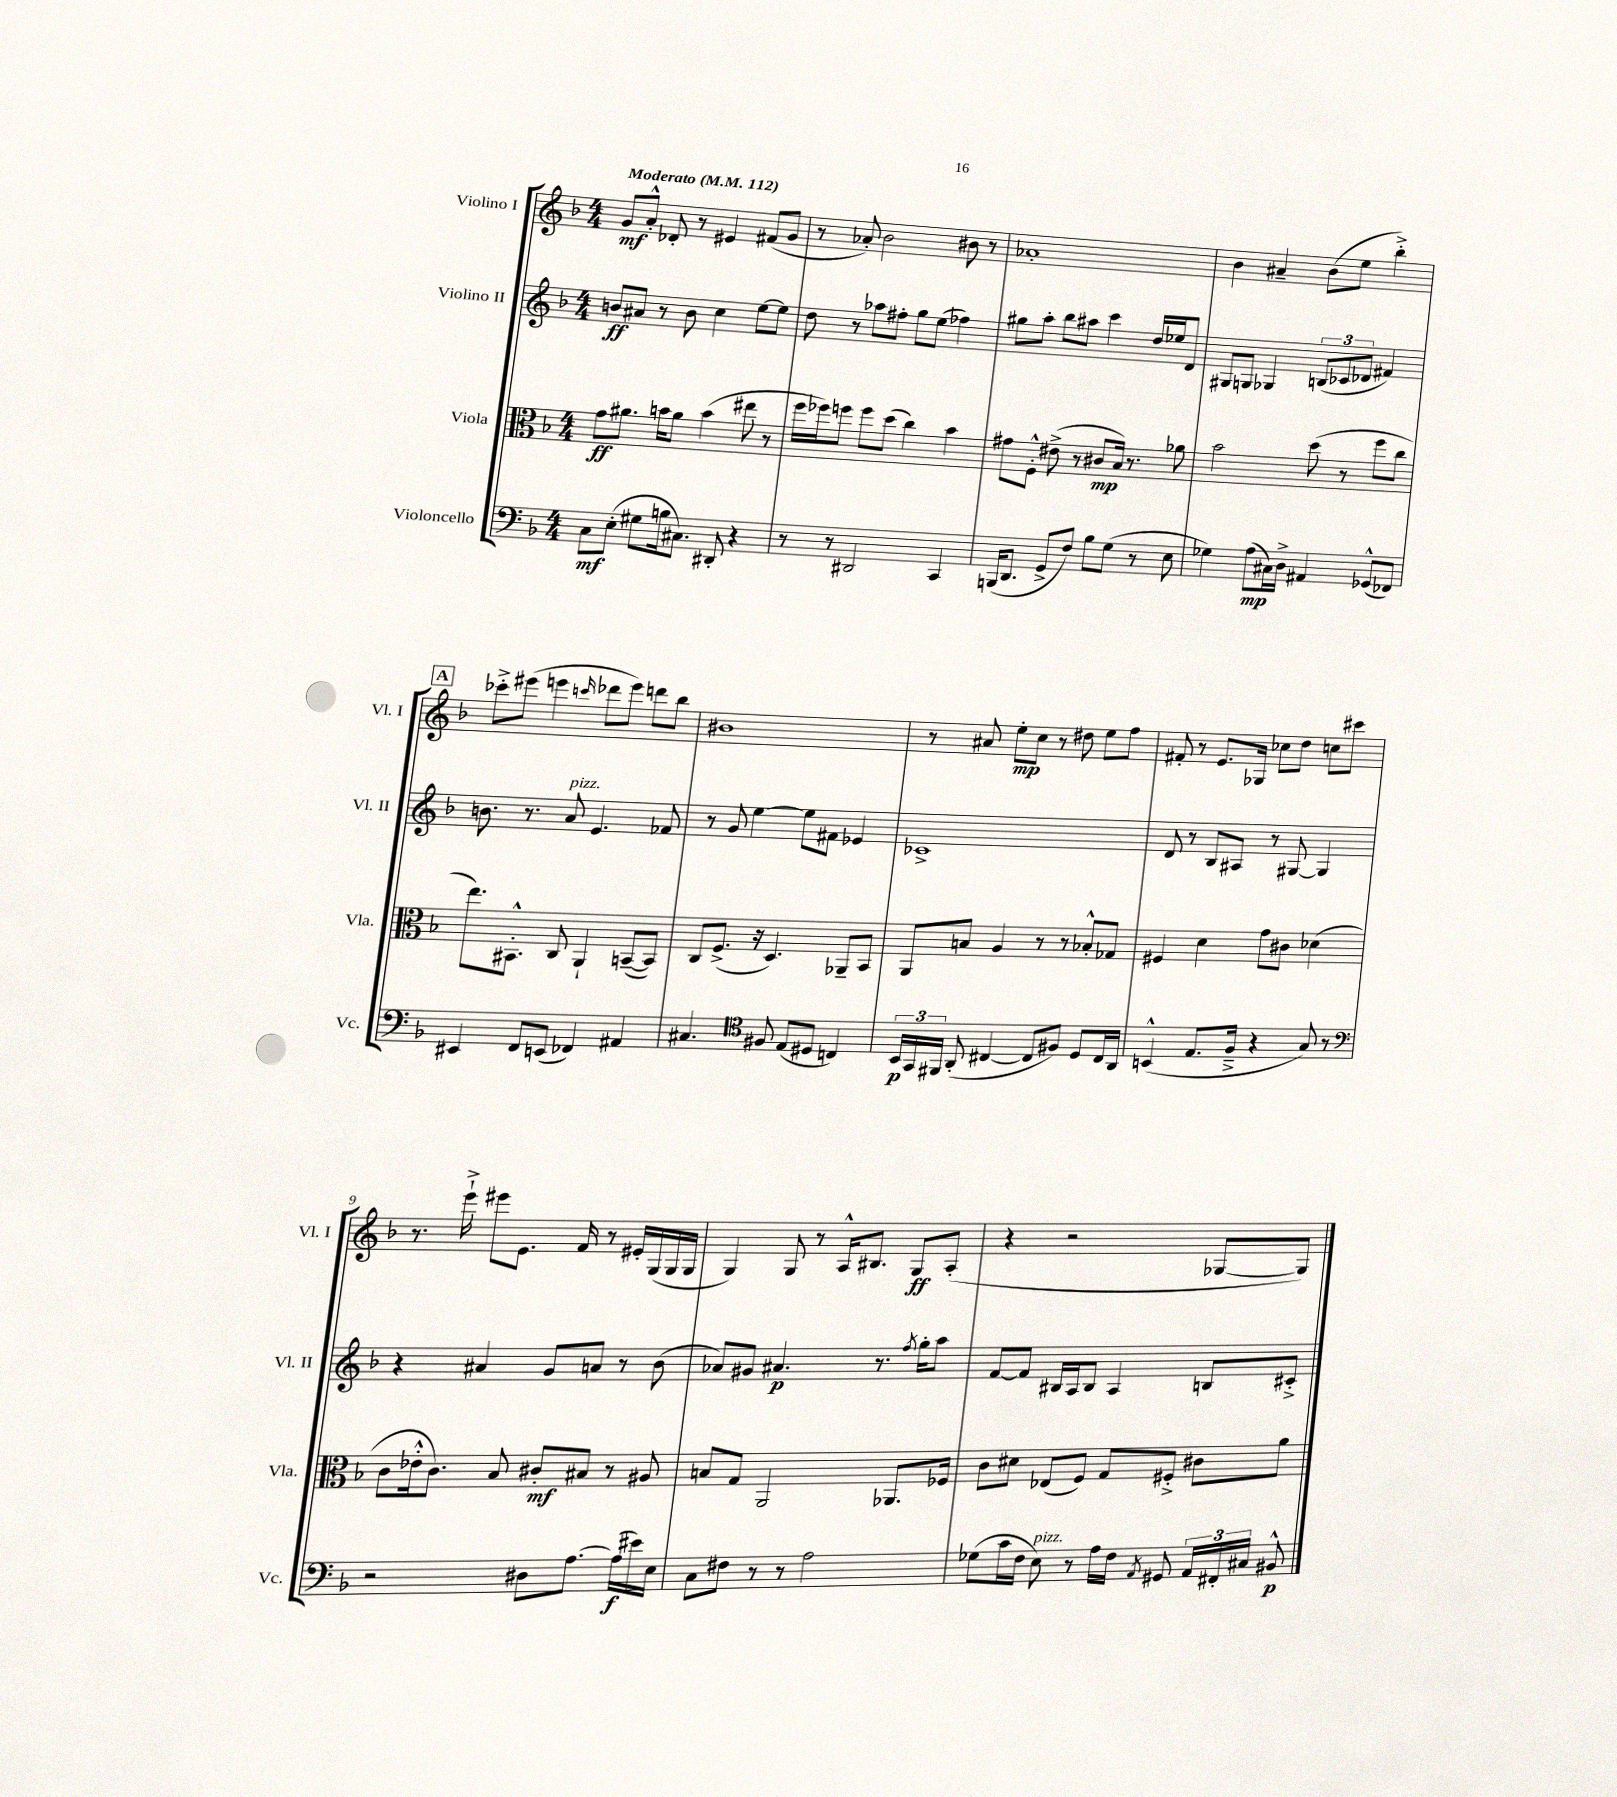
<<
\new StaffGroup <<
\new Staff = "s0" \with { instrumentName = "Violino I" shortInstrumentName = "Vl. I" } {
    \clef treble \key f \major \numericTimeSignature \time 4/4 \tempo "Moderato" 4 = 112
    \autoBeamOff g'8[\mf a'8]-.-^ des'8-. r8 eis'4 fis'8[( g'8] |
    r8 aes'8-.) bes'2 bis'8 r8 |
    aes'1-. |
    bes'4 ais'4-- bes'8[( e''8] bes''4-.->) |
    \mark \markup { \box "A" } ces'''8[-.-> eis'''8]( e'''4 \grace { c'''16 } des'''8[ e'''8]) d'''8[ bes''8] |
    bis'1 |
    r8 ais'8 e''8[-.\mp c''8] r8 dis''8 e''8[ f''8] |
    fis'8-. r8 e'8.[ ges16] ces''8[ d''8] c''8[ cis'''8] |
    r8. e'''16-!-> eis'''8[ e'8.] f'16 r8 eis'16[-. g16( g16 g16] |
    g4) g8 r8 a16[-^ bis8.] g8[\ff a8]-.( |
    r4 r2 ges8[~ ges8]) \bar "|." |
}
\new Staff = "s1" \with { instrumentName = "Violino II" shortInstrumentName = "Vl. II" } {
    \clef treble \key f \major \numericTimeSignature \time 4/4
    \autoBeamOff b'8[\ff ais'8] r8 b'8 c''4 e''8[~ e''8] |
    d''8 r8 aes''8[ fis''8]-. g''8[ e''8]( fes''4) |
    gis''8[ a''8]-. bes''8[ ais''8] c'''4 d''16[ ees''16 d'8] |
    gis8[ g8] ges4 \tuplet 3/2 { b8[( ces'8 des'8] } fis'4) |
    \mark \markup { \box "A" } b'8. r8. a'8^\markup { \italic "pizz." } e'4. fes'8 |
    r8 g'8 e''4~ e''8[ fis'8] ees'4 |
    ces'1-> |
    d'8 r8 bes8[ ais8] r8 gis8~ gis4 |
    r4 ais'4 g'8[ a'8] r8 bes'8( |
    aes'8[) gis'8] ais'4.\p r8. \acciaccatura { f''8 } g''16[-. a''8] |
    f'8[~ f'8] bis16[ a16 bis8] a4 b8[ cis'8]-.-> \bar "|." |
}
\new Staff = "s2" \with { instrumentName = "Viola" shortInstrumentName = "Vla." } {
    \clef alto \key f \major \numericTimeSignature \time 4/4
    \autoBeamOff g'8[\ff ais'8.] b'16[ ais'8] b'4( eis''8 r8 |
    f''16[ fes''16) f''8] f''8[ d''8]( c''4) bes'4 |
    gis'8[ f8]-.-^ eis'8->( r8 cis'8[\mp bes16]) r8. aes'8 |
    bes'2 d''8( r8 f''8[ c''8] |
    \mark \markup { \box "A" } e''8.[) bis,8.]-.-^ c8 a,4-! b,8[~--( b,8]) |
    c8[ f8.]->( r16 d4.) aes,8[-- bes,8] |
    a,8[ b8] a4 r8 r8 bes8[-.-^ ges8] |
    fis4 d'4 g'8[ cis'8] des'4( |
    c'8[ ees'16-.-^ c'8.]) bes8 cis'8[-.\mf bis8] r8 ais8 |
    b8[ g8] a,2 aes,8.[ fes16] |
    c'8[ dis'8] ees8[( f8]) g8[ fis8]-.-> cis'8[ a'8] \bar "|." |
}
\new Staff = "s3" \with { instrumentName = "Violoncello" shortInstrumentName = "Vc." } {
    \clef bass \key f \major \numericTimeSignature \time 4/4
    \autoBeamOff c8[\mf e8]-.( gis8[ b16 cis8.]) dis,8-. r4 |
    r8 r8 dis,2 c,4 |
    b,,16[( d,8.] g,8[-> f8]) bes8[ g8]( r8 e8 |
    ges4) a8[\mp( cis16) d16]-> ais,4 ges,8[-^( fes,8]) |
    \mark \markup { \box "A" } eis,4 f,8[ e,8]( fes,4) ais,4 |
    cis4. \clef tenor fis8 e8[( dis8] c4) |
    \tuplet 3/2 { bes,16[\p g,16 fis,16] } a,8-.( cis4~ cis8[ fis8]) d8[ cis16 a,16] |
    b,4-^( e8.[ f16]---> r4 g8) r8 |
    \clef bass r2 dis8[ a8.]~ a16[\f( eis'16) e16] |
    c8[ fis8] r8 r8 a2 |
    ges8[( c'16 f16] e8^\markup { \italic "pizz." }) r8 a16[ f16] \acciaccatura { a,8 } gis,8 \tuplet 3/2 { a,16[ fis,16-. cis16] } bis,8-^\p \bar "|." |
}
>>
>>
